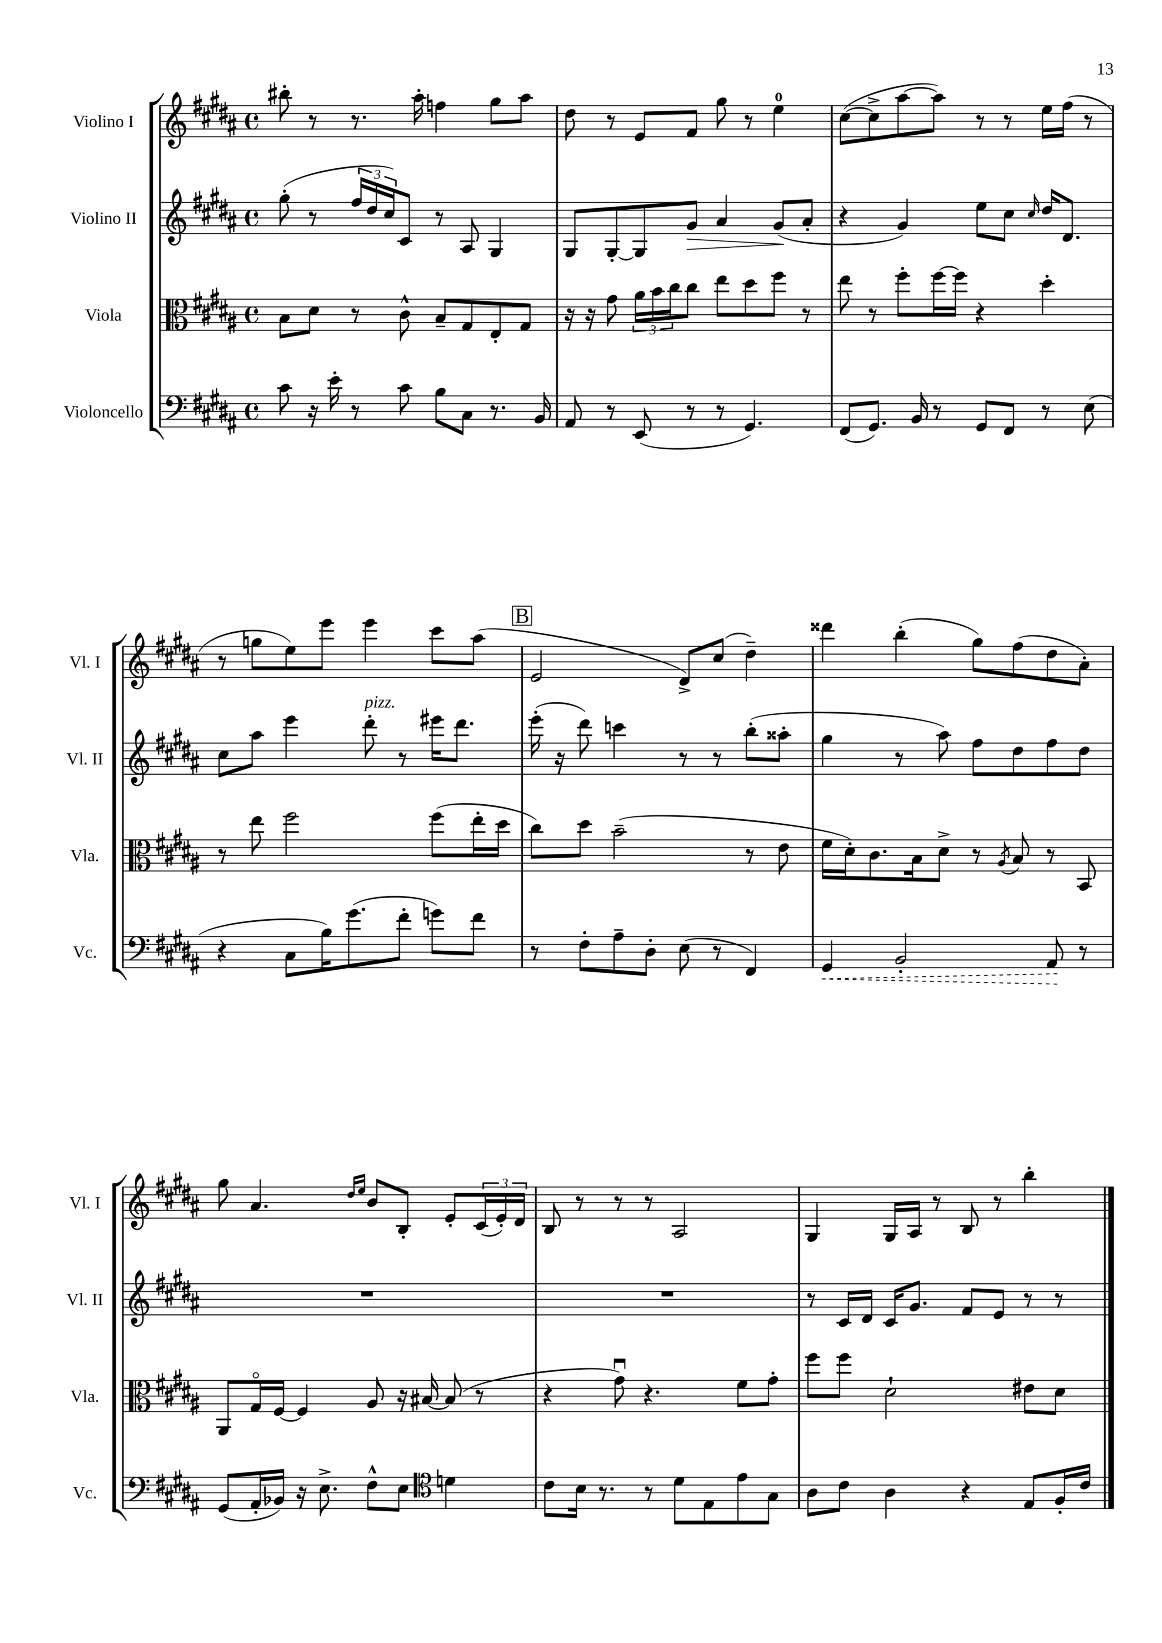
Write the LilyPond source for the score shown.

<<
\new StaffGroup <<
\new Staff = "s0" \with { instrumentName = "Violino I" shortInstrumentName = "Vl. I" } {
    \clef treble \key b \major \defaultTimeSignature \time 4/4
    bis''8-. r8 r8. ais''16-. f''4 gis''8 ais''8 |
    dis''8 r8 e'8 fis'8 gis''8 r8 e''4-0 |
    cis''8~( cis''8-> ais''8~ ais''8) r8 r8 e''16 fis''16( r8 |
    r8 g''8 e''8) e'''8 e'''4 cis'''8 ais''8( |
    \mark \markup { \box "B" } e'2 dis'8->) cis''8( dis''4--) |
    disis'''4 b''4-.( gis''8) fis''8( dis''8 ais'8-.) |
    gis''8 ais'4. \grace { dis''16 e''16 } b'8 b8-. e'8-. \tuplet 3/2 { cis'16( e'16-.) dis'16 } |
    b8 r8 r8 r8 ais2 |
    gis4 gis16 ais16 r8 b8 r8 b''4-. \bar "|." |
}
\new Staff = "s1" \with { instrumentName = "Violino II" shortInstrumentName = "Vl. II" } {
    \clef treble \key b \major \defaultTimeSignature \time 4/4
    gis''8-.( r8 \tuplet 3/2 { fis''16 dis''16 cis''16) } cis'8 r8 ais8 gis4 |
    gis8 gis8~-. gis8 gis'8\> ais'4 gis'8\!( ais'8-. |
    r4 gis'4) e''8 cis''8 \grace { cis''16 } dis''16 dis'8. |
    cis''8 ais''8 e'''4 dis'''8-.^\markup { \italic "pizz." } r8 eis'''16 dis'''8. |
    \mark \markup { \box "B" } e'''16-.( r16 dis'''8) c'''4 r8 r8 b''8-.( aisis''8-. |
    gis''4 r8 ais''8) fis''8 dis''8 fis''8 dis''8 |
    R1 |
    R1 |
    r8 cis'16 dis'16 cis'16 gis'8. fis'8 e'8 r8 r8 \bar "|." |
}
\new Staff = "s2" \with { instrumentName = "Viola" shortInstrumentName = "Vla." } {
    \clef alto \key b \major \defaultTimeSignature \time 4/4
    b8 dis'8 r8 cis'8-^ b8-- gis8 e8-. gis8 |
    r16 r16 gis'8 \tuplet 3/2 { ais'16 b'16 cis''16 } cis''8 e''8 dis''8 fis''8 r8 |
    e''8 r8 fis''8-. fis''16~ fis''16 r4 dis''4-. |
    r8 e''8 fis''2 fis''8( e''16-. dis''16 |
    \mark \markup { \box "B" } cis''8) dis''8 b'2--( r8 e'8 |
    fis'16 dis'16-.) cis'8. b16 dis'8-> r8 \acciaccatura { ais8 } b8 r8 b,8 |
    ais,8 gis16\flageolet fis16~ fis4 ais8 r16 bis16~ bis8( r8 |
    r4 gis'8\downbow) r4. fis'8 gis'8-. |
    fis''8 fis''8 dis'2-! eis'8 dis'8 \bar "|." |
}
\new Staff = "s3" \with { instrumentName = "Violoncello" shortInstrumentName = "Vc." } {
    \clef bass \key b \major \defaultTimeSignature \time 4/4
    cis'8 r16 e'16-. r8 cis'8 b8 cis8 r8. b,16 |
    ais,8 r8 e,8( r8 r8 gis,4.) |
    fis,8( gis,8.) b,16 r8 gis,8 fis,8 r8 e8( |
    r4 cis8 b16) gis'8.( fis'8-. g'8) fis'8 |
    \mark \markup { \box "B" } r8 fis8-. ais8-- dis8-. e8( r8 fis,4) |
    \once \override Hairpin.style = #'dashed-line gis,4\< b,2-. ais,8\! r8 |
    gis,8( ais,16-. bes,16) r16 e8.-> fis8-^ e8 \clef tenor d'4 |
    cis'8 b16 r8. r8 dis'8 e8 e'8 gis8 |
    ais8 cis'8 ais4 r4 e8 fis16-. cis'16 \bar "|." |
}
>>
>>
\layout { \context { \Score \remove "Bar_number_engraver" } }
